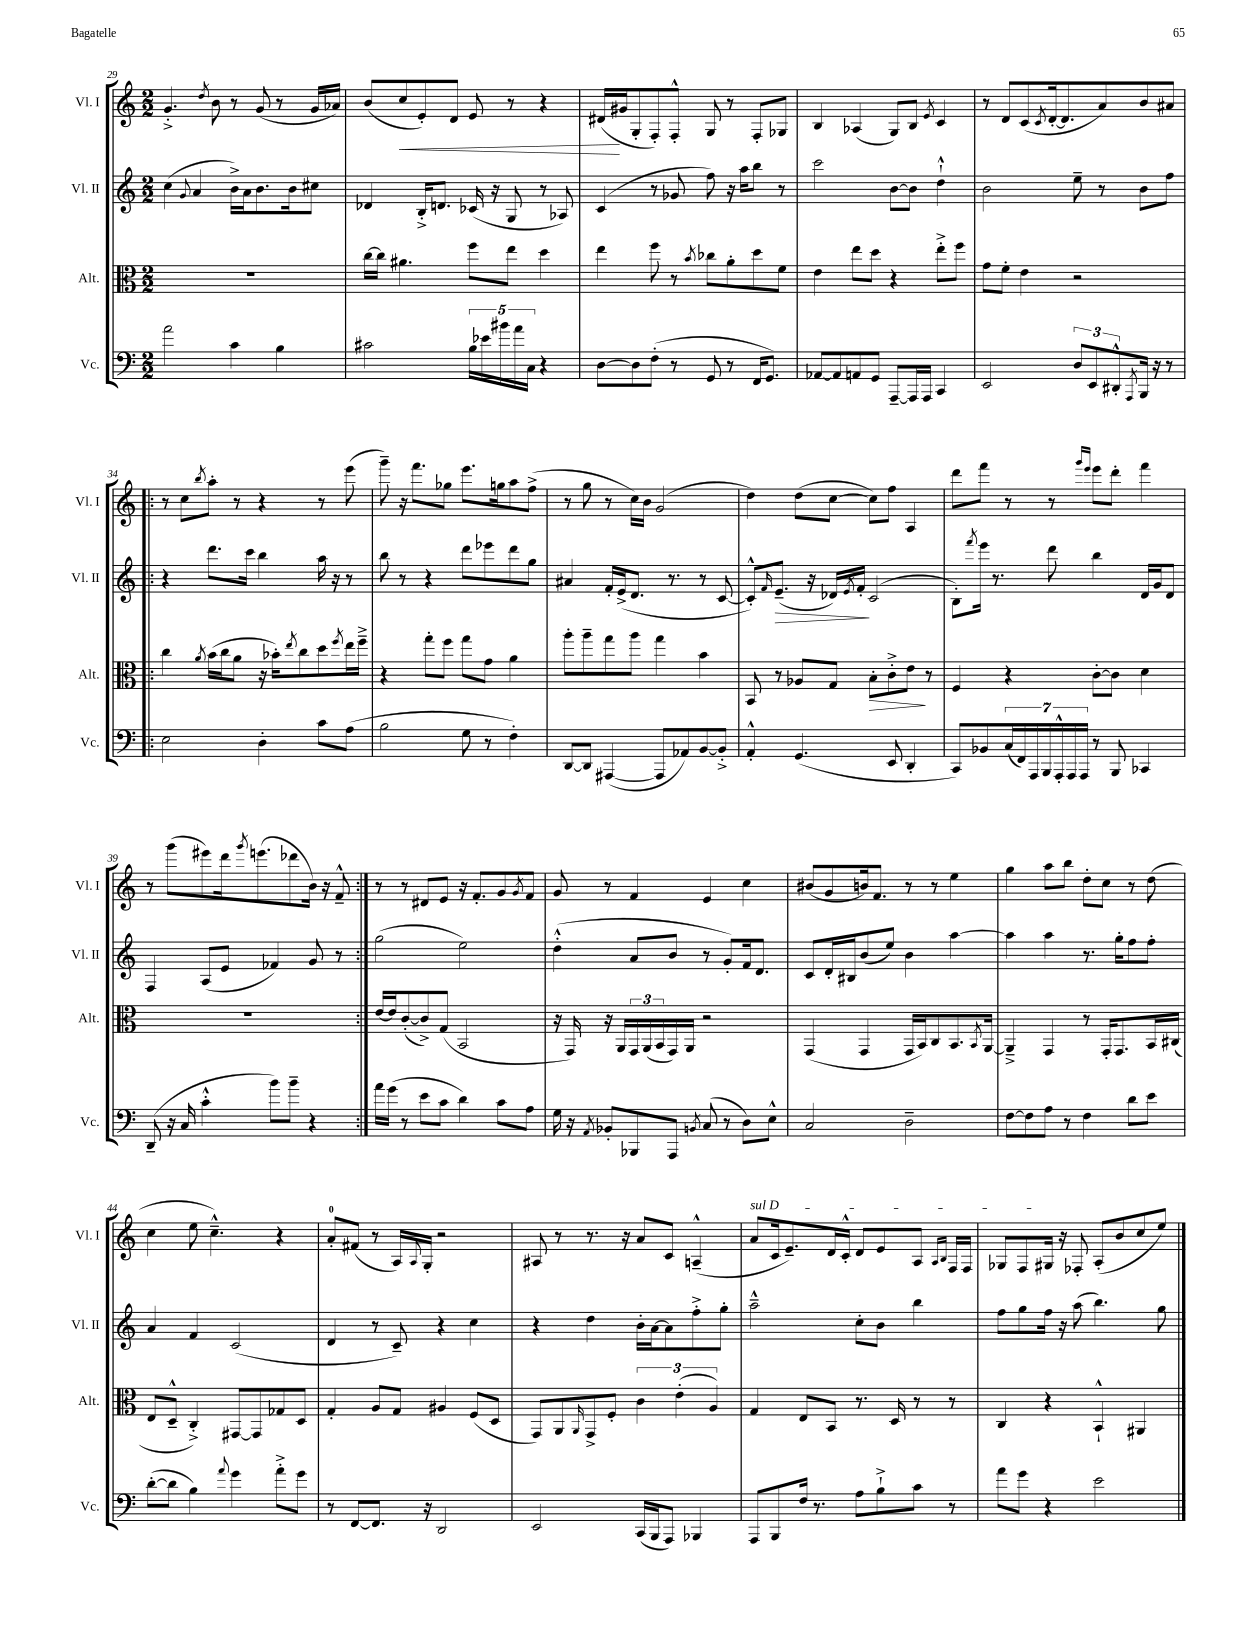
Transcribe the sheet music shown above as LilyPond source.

<<
\new StaffGroup <<
\new Staff = "s0" \with { instrumentName = "Vl. I" shortInstrumentName = "Vl. I" } {
    \clef treble \key c \major \numericTimeSignature \time 2/2
    g'4.-.-> \acciaccatura { d''8 } b'8 r8 g'8( r8 g'16 aes'16) |
    b'8( c''8\< e'8-.) d'8 e'8 r8 r4 |
    dis'16\!( gis'16 g8-. f8-.) f8-.-^ g8 r8 f8-. ges8 |
    b4 aes4( g8) b8 \acciaccatura { e'8 } c'4 |
    r8 d'8 c'8( \acciaccatura { c'8 } d'16~-. d'8. a'8) b'8 ais'8 |
    \repeat volta 2 { r8 c''8 \acciaccatura { b''8 } a''8-. r8 r4 r8 e'''8( |
    g'''8--) r16 f'''8. ges''8 e'''8. g''16 a''8 f''8->( |
    r8 g''8 r8 c''16) b'16 g'2( |
    d''4) d''8( c''8~ c''8) f''8 a4 |
    d'''8 f'''8 r8 r8 \grace { g'''16 e'''16 } e'''8 d'''8-. f'''4 |
    r8 g'''8( eis'''8) d'''16 \acciaccatura { g'''8 } e'''8.( des'''8 b'16) r16 f'8---^ | }
    r8 r8 dis'8 e'8 r16 f'8.-. g'8 \acciaccatura { g'8 } f'8 |
    g'8 r8 f'4 e'4 c''4 |
    bis'8( g'8 b'16) f'8. r8 r8 e''4 |
    g''4 a''8 b''8 d''8-. c''8 r8 d''8( |
    c''4 e''8 c''4.---^) r4 |
    a'8-0-. fis'8( r8 a16) \appoggiatura { a8 } g16-. r2 |
    ais8 r8 r8. r16 a'8 c'8 a4---^( |
    \once \override TextSpanner.bound-details.left.text = \markup { \italic "sul D" } a'8\startTextSpan c'16 e'8.--) d'16 c'16-.-^ d'8 e'8 a8 \grace { a16 b16 } f16 f16 |
    ges8 f8 gis16\stopTextSpan r16 fes8-. a8-.( b'8 c''8 e''8) \bar "|." |
}
\new Staff = "s1" \with { instrumentName = "Vl. II" shortInstrumentName = "Vl. II" } {
    \clef treble \key c \major \numericTimeSignature \time 2/2
    c''4( \appoggiatura { g'8 } a'4 b'16->) a'16 b'8. b'16 cis''8 |
    des'4 b16-.-> d'8. ces'16( r16 g8 r8 aes8) |
    c'4( r8 ges'8 f''8) r16 a''16 b''8 r8 |
    c'''2 b'8~ b'8 d''4-!-^ |
    b'2 e''8-- r8 b'8 f''8 |
    \repeat volta 2 { r4 d'''8. c'''16 b''4 a''16 r16 r8 |
    b''8 r8 r4 d'''8 ees'''8 d'''8 g''8 |
    ais'4 f'16-. e'16->( d'8. r8. r8 c'8~ |
    c'8-.-^) \grace { f'16 } e'8.--\>( r16 des'16) \acciaccatura { e'8 } f'16-.\! c'2( |
    b8-.) \acciaccatura { f'''8 } e'''16 r8. d'''8 b''4 d'16 g'16 d'8 |
    f4 a8( e'8 fes'4) g'8 r8 | }
    g''2( e''2) |
    d''4-.-^( a'8 b'8 r8 g'8-.) f'16 d'8. |
    c'8 d'16-. bis16 b'8( e''8) b'4 a''4~ |
    a''4 a''4 r8. g''16-. f''8 f''8-. |
    a'4 f'4 c'2( |
    d'4 r8 c'8--) r4 c''4 |
    r4 d''4 b'16-. a'16~ a'8 f''8-.-> g''8-. |
    a''2---^ c''8-. b'8 b''4 |
    f''8 g''8 f''16 r16 a''8( b''4.) g''8 \bar "|." |
}
\new Staff = "s2" \with { instrumentName = "Alt." shortInstrumentName = "Alt." } {
    \clef alto \key c \major \numericTimeSignature \time 2/2
    R1 |
    c''16~ c''16 ais'4. f''8 e''8 d''4 |
    e''4 f''8 r8 \acciaccatura { b'8 } ces''8 a'8-. d''8 f'8 |
    e'4 e''8 d''8 r4 e''8-.-> f''8 |
    g'8 f'8-. e'4 r2 |
    \repeat volta 2 { c''4 \acciaccatura { a'8 } b'16( c''16 a'8 r16 bes'16-.) \acciaccatura { e''8 } c''8 d''8 \acciaccatura { f''8 } e''16 f''16---> |
    r4 g''8-. f''8 g''8 g'8 a'4 |
    a''8-. a''8-- g''8 a''8 g''4 b'4 |
    b,8 r8 aes8 g8 b8-.\> c'8-.-> e'8\! r8 |
    f4 r4 c'8~-. c'8 d'4 |
    R1 | }
    e'16~ e'16 c'8~-.( c'8->) g8( b,2 |
    r16 g,16) r16 a,16 \tuplet 3/2 { g,16 a,16( b,16 } g,16) a,16 r2 |
    g,4( g,4 g,16 b,16) c8 b,8. \acciaccatura { b,8 } a,16~ |
    a,4---> g,4 r8 g,16-. g,8. b,16 cis16( |
    e8 d8---^ c4-.->) gis,8~ gis,8 ges8 d8 |
    g4-. a8 g8 ais4 f8( d8 |
    g,8) a,8 \grace { a,16 } g,8-> f8-. \tuplet 3/2 { c'4 e'4-.( a4) } |
    g4 e8 b,8 r8. d16 r8 r8 |
    c4 r4 b,4-!-^ ais,4 \bar "|." |
}
\new Staff = "s3" \with { instrumentName = "Vc." shortInstrumentName = "Vc." } {
    \clef bass \key c \major \numericTimeSignature \time 2/2
    a'2 c'4 b4 |
    cis'2 \tuplet 5/4 { b16 ees'16 bis'16 a'16 c16 } r4 |
    d8~ d8 f8-.( r8 g,8 r8 f,16 g,8.) |
    aes,8~ aes,8 a,8 g,8 a,,8~-- a,,16 a,,16 c,4 |
    e,2 \tuplet 3/2 { d8 e,8 dis,8-.-^ } \acciaccatura { a,,8 } b,,16 r16 r8 |
    \repeat volta 2 { e2 d4-. c'8 a8( |
    b2 g8 r8 f4-.) |
    d,8~ d,8 ais,,4~( ais,,8 aes,8) b,8~ b,8-.-> |
    a,4-.-^ g,4.( e,8 d,4-. |
    c,8) bes,8 \tuplet 7/4 { c16( f,16) a,,16 b,,16 a,,16-.-^ a,,16 a,,16 } r8 b,,8 ces,4 |
    d,8--( r16 c16 c'4-.-^ b'8) b'8-- r4 | }
    a'16 g'16( r8 e'8 c'8 d'4) c'8 a8 |
    g16 r16 \acciaccatura { a,8 } bes,8-. bes,,8 a,,8 \acciaccatura { b,8 } c8( r8 d8) e8-^ |
    c2 d2-- |
    f8~ f8 a8 r8 f4 d'8 e'8 |
    d'8~-.( d'8 b4) \appoggiatura { a'8 } g'4 a'8-.-> g'8 |
    r8 f,8~ f,8. r16 d,2 |
    e,2 c,16( b,,16 a,,8) bes,,4 |
    a,,8 b,,8 f16 r8. a8 b8-!-> c'8 r8 |
    a'8 g'8 r4 e'2 \bar "|." |
}
>>
>>
\layout { \context { \Score currentBarNumber = #29 } }
